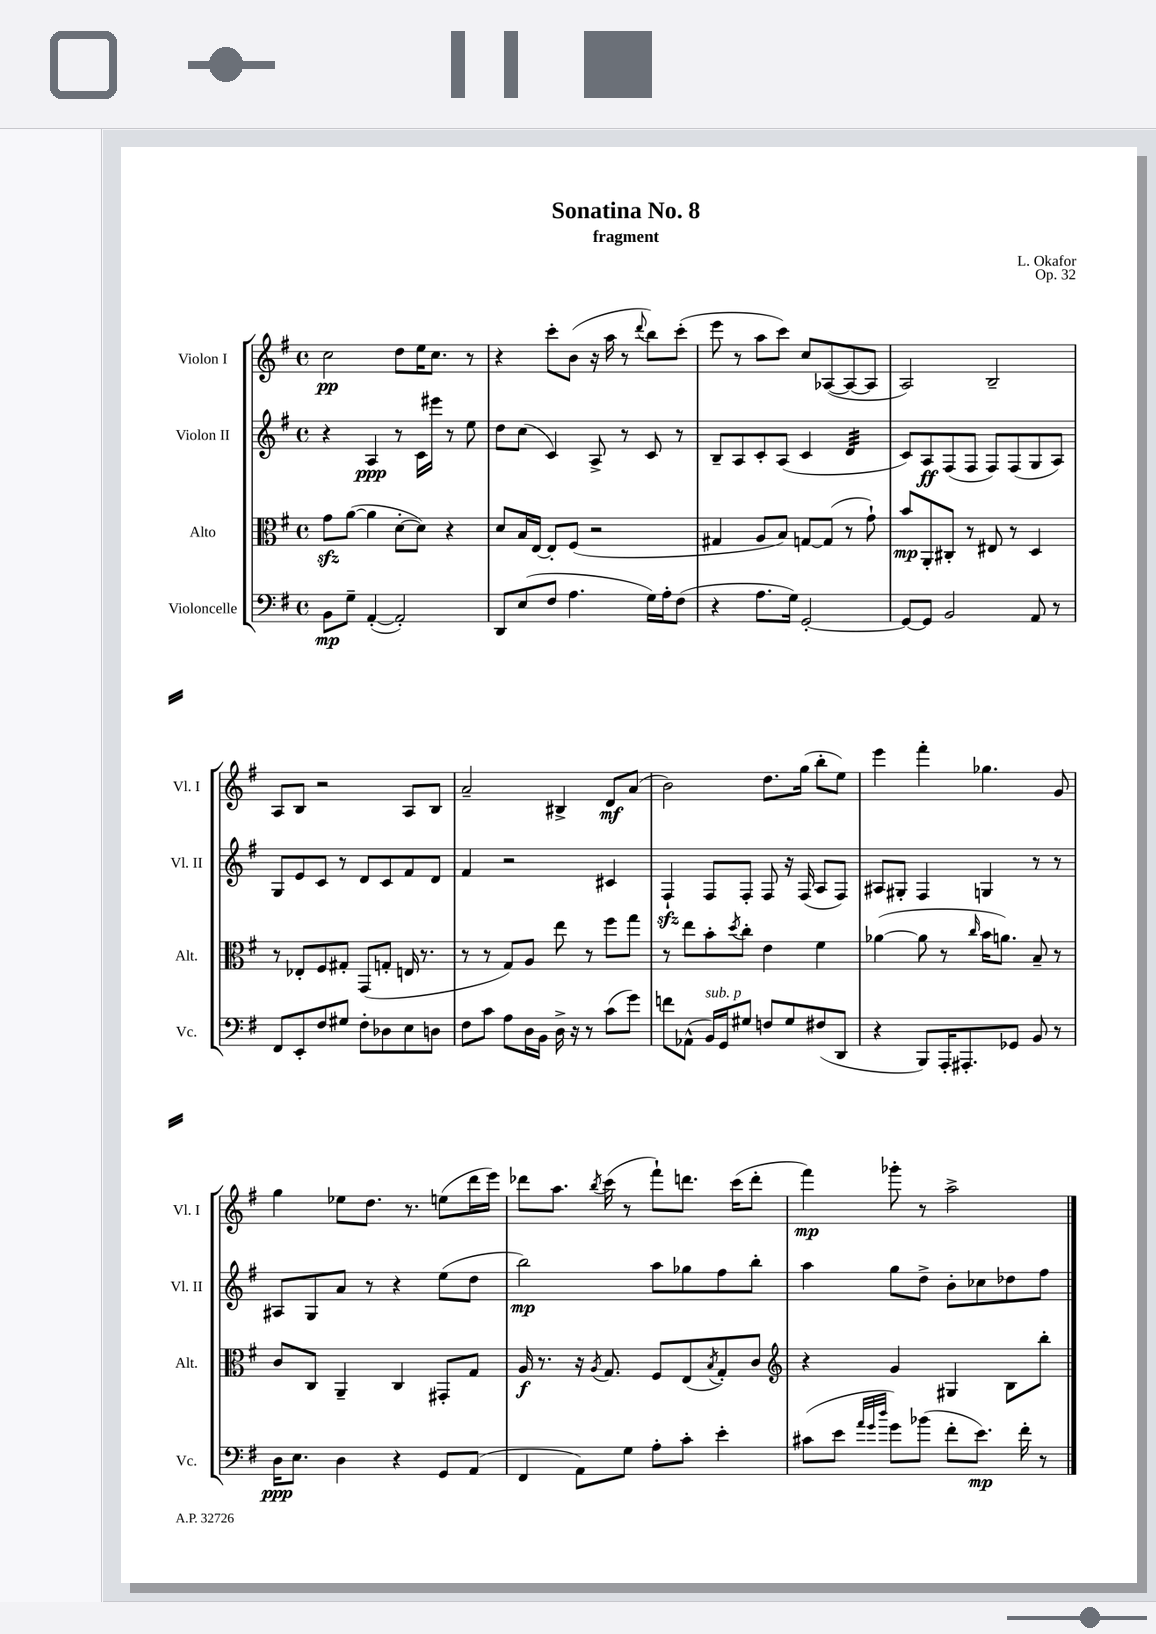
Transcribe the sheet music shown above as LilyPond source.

\header { title = "Sonatina No. 8" composer = "L. Okafor" subtitle = "fragment" opus = "Op. 32" }
<<
\new StaffGroup <<
\new Staff = "s0" \with { instrumentName = "Violon I" shortInstrumentName = "Vl. I" } {
    \clef treble \key g \major \defaultTimeSignature \time 4/4
    c''2\pp d''8 e''16 c''8. r8 |
    r4 c'''8-. b'8( r16 a''16 r8 \appoggiatura { d'''8 } b''8) c'''8-.( |
    e'''8 r8 a''8 c'''8) c''8 aes8~( aes8~ aes8 |
    a2) b2-- |
    a8 b8 r2 a8 b8 |
    a'2-- bis4-> d'8\mf a'8( |
    b'2) d''8. g''16( b''8-. e''8) |
    e'''4 fis'''4-. ges''4. g'8 |
    g''4 ees''8 d''8. r8. e''8( d'''16 e'''16) |
    des'''8 a''8. \acciaccatura { b''8 } c'''16( r8 fis'''8-!) d'''8. c'''16( d'''8-. |
    fis'''4\mp) ges'''8-. r8 a''2-> \bar "|." |
}
\new Staff = "s1" \with { instrumentName = "Violon II" shortInstrumentName = "Vl. II" } {
    \clef treble \key g \major \defaultTimeSignature \time 4/4
    r4 a4\ppp r8 c'16 eis'''16 r8 e''8 |
    d''8 c''8( c'4) a8-> r8 c'8 r8 |
    b8-- a8 c'8-. a8( c'4 d'4:32 |
    c'8) a8\ff fis8( fis8 fis8) fis8( g8 a8) |
    g8 e'8 c'8 r8 d'8 c'8 fis'8 d'8 |
    fis'4 r2 cis'4 |
    fis4-!\sfz fis8 fis8-. fis8 r16 fis16( a8 fis8) |
    ais8 gis8-. fis4 g4 r8 r8 |
    ais8 g8 a'8 r8 r4 e''8( d''8 |
    b''2\mp) a''8 ges''8 fis''8 b''8-. |
    a''4 g''8 d''8-> b'8-. ces''8 des''8 fis''8 \bar "|." |
}
\new Staff = "s2" \with { instrumentName = "Alto" shortInstrumentName = "Alt." } {
    \clef alto \key g \major \defaultTimeSignature \time 4/4
    g'8\sfz a'8~( a'4 d'8~-. d'8) r4 |
    d'8 b16 e16~ e8-. fis8( r2 |
    gis4 a8 b8) g8~ g8( r8 g'8-!) |
    b'8\mp a,8-. cis8-. r8 eis8 r8 d4 |
    r8 ees8-. fis8 gis8-. g,8( g8-. e16 r8. |
    r8 r8 g8) a8 e''8 r8 fis''8 g''8 |
    r8 e''8 b'8-. \acciaccatura { d''8 } c''8-. e'4 fis'4 |
    aes'4~( aes'8 r8 \grace { c''16 } b'16 a'8.) b8-- r8 |
    c'8 c8 a,4-- c4 gis,8-. g8 |
    a16\f r8. r16 \acciaccatura { a8 } g8. fis8 e8( \acciaccatura { b8 } g8-.) c'8 |
    \clef treble r4 g'4 gis4 b8 b''8-. \bar "|." |
}
\new Staff = "s3" \with { instrumentName = "Violoncelle" shortInstrumentName = "Vc." } {
    \clef bass \key g \major \defaultTimeSignature \time 4/4
    b,8\mp g8-- a,4~-.( a,2-.) |
    d,8 e8( fis8 a4. g16) a16-. fis8( |
    r4 a8. g16) g,2~-. |
    g,8~ g,8 b,2 a,8 r8 |
    fis,8 e,8-. fis8 gis8 fis8-. des8 e8 d8 |
    fis8 c'8 a8 d16 b,16 d16-> r16 r8 c'8( g'8) |
    f'8 aes,8-^( b,16^\markup { \italic "sub. p" }) g,16 gis8 f8 gis8 fis8( d,8 |
    r4 b,,8) a,,16-. ais,,8.-. ges,8 b,8 r8 |
    d16\ppp e8. d4 r4 g,8 a,8( |
    fis,4 a,8) g8 a8-. c'8-. e'4-. |
    cis'8( e'8 \grace { a'32 g'32 d''32 } g'8) bes'8( fis'8-. e'8.\mp) fis'16-. r8 \bar "|." |
}
>>
>>
\layout { \context { \Score \remove "Bar_number_engraver" } }
